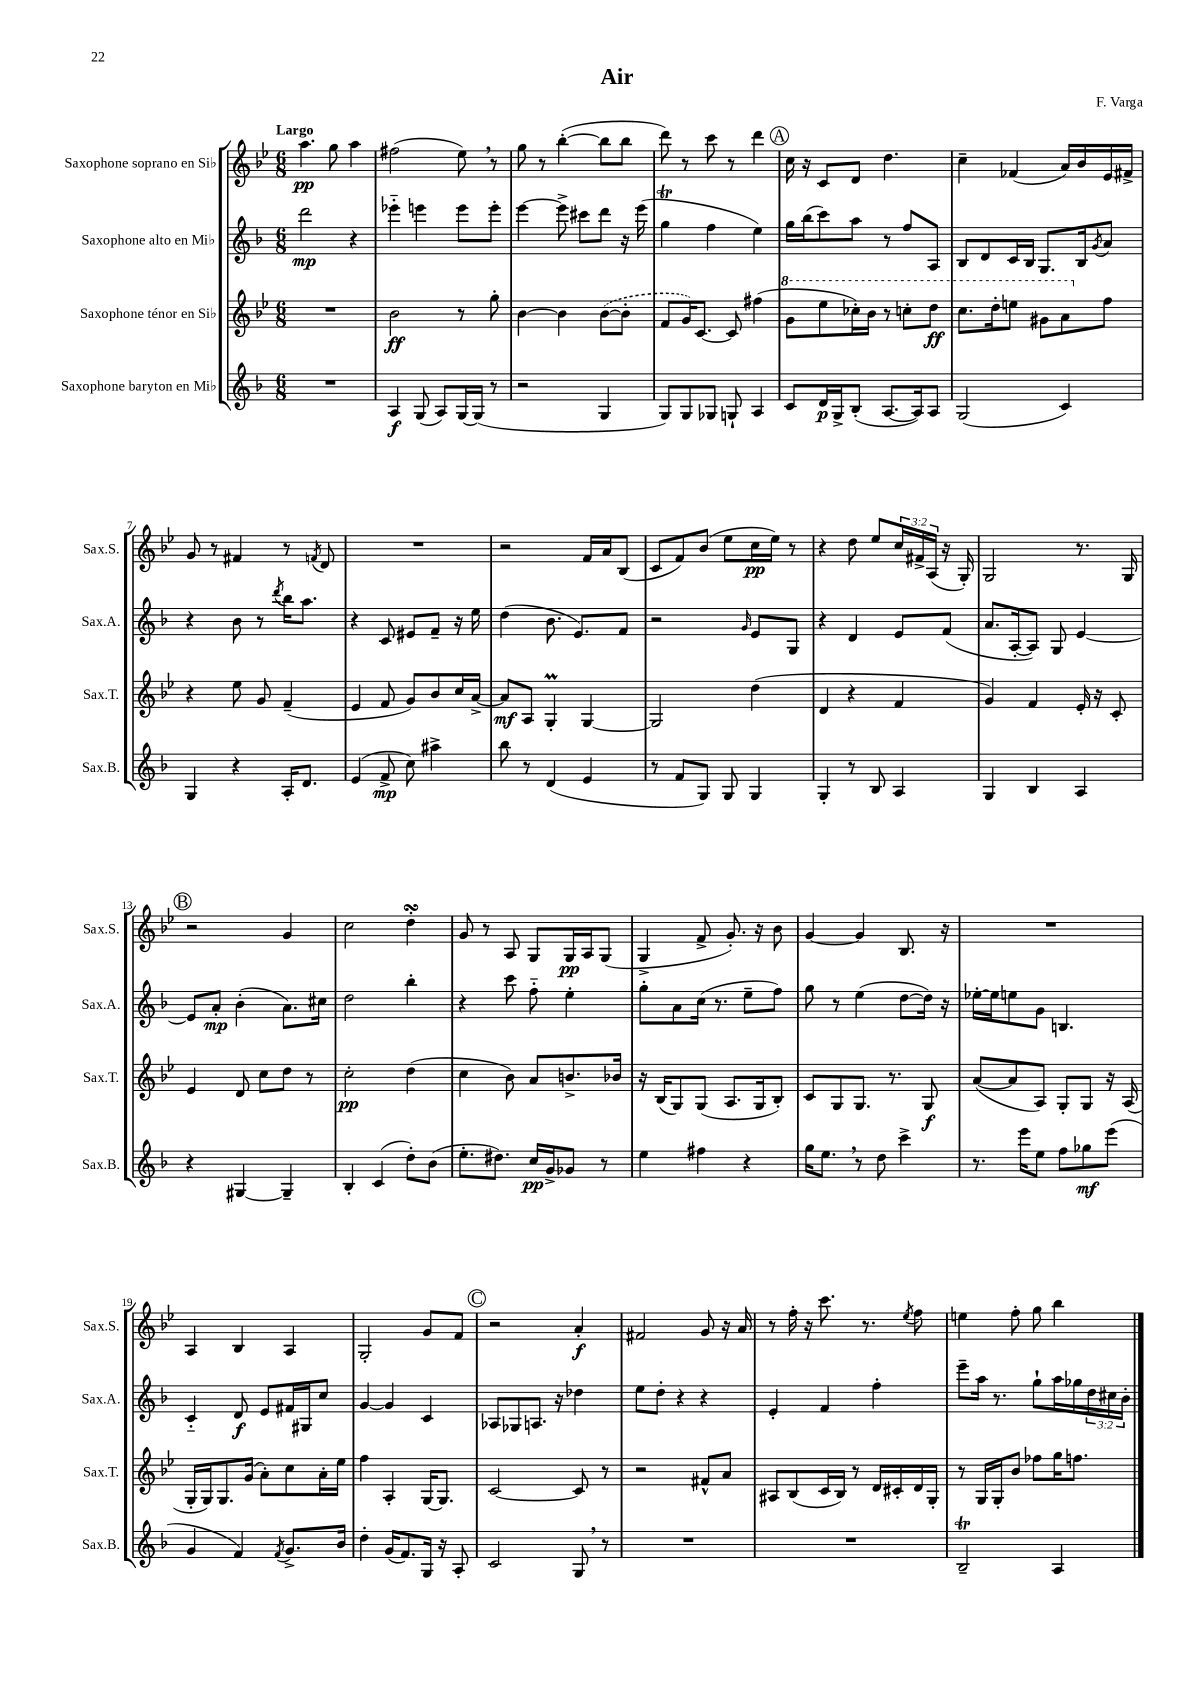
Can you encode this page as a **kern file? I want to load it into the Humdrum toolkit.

**kern	**dynam	**kern	**dynam	**kern	**dynam	**kern	**dynam
*part4	*part4	*part3	*part3	*part2	*part2	*part1	*part1
*staff4	*staff4	*staff3	*staff3	*staff2	*staff2	*staff1	*staff1
*I"Saxophone baryton en Mi♭	*	*I"Saxophone ténor en Si♭	*	*I"Saxophone alto en Mi♭	*	*I"Saxophone soprano en Si♭	*
*I'Sax.B.	*	*I'Sax.T.	*	*I'Sax.A.	*	*I'Sax.S.	*
*clefG2	*	*clefG2	*	*clefG2	*	*clefG2	*
*k[b-]	*	*k[b-e-]	*	*k[b-]	*	*k[b-e-]	*
*M6/8	*	*M6/8	*	*M6/8	*	*M6/8	*
=1	=1	=1	=1	=1	=1	=1	=1
!	!	!	!	!	!	!LO:TX:a:B:t=Largo	!
2.r	.	2.r	.	2ddd\	mp	4.aa\	pp
.	.	.	.	.	.	8gg\	.
.	.	.	.	4r	.	4aa\	.
=2	=2	=2	=2	=2	=2	=2	=2
4A/	f	2b-\	ff	4eee-X\	.	(2ff#X\	.
(8G/	.	.	.	4eeen\	.	.	.
8A/L)	.	.	.	.	.	.	.
[16G/L	.	8r	.	8eee\L	.	8ee-,\)	.
(16G/JJ]	.	.	.	.	.	.	.
8r	.	8gg'\	.	8eee'\J	.	8r	.
=3	=3	=3	=3	=3	=3	=3	=3
2r	.	[4b-\	.	[4eee\	.	8gg\	.
.	.	.	.	.	.	8r	.
.	.	4b-\]	.	8eee^\]	.	([4bb-'\	.
.	.	.	.	8ccc#X\L	.	.	.
4G/	.	([8b-\L	.	8ddd\J	.	8bb-\L]	.
.	.	8b-'\J]	.	16r	.	8bb-\J	.
.	.	.	.	(16eee\	.	.	.
=4	=4	=4	=4	=4	=4	=4	=4
8G/L)	.	8f/L	.	4ggT\	.	8ddd\)	.
8G/	.	16g/K)	.	.	.	8r	.
.	.	[8.c/J	.	.	.	.	.
8G-X/J	.	.	.	4ff\	.	8ccc\	.
8Gn`/	.	8c/]	.	.	.	8r	.
4A/	.	(4ff#X\	.	4ee\)	.	4ddd\	.
!!LO:REH:place=s1:t=A
=5	=5	=5	=5	=5	=5	=5	=5
*	*	*8va	*	*	*	*	*
8c/L	.	8gg\L	.	16gg\LL	.	16cc\	.
.	.	.	.	(16bb-\J	.	16r	.
16d/L	p	8eee-\	.	8ccc\)	.	8c/L	.
16G^/J	.	.	.	.	.	.	.
(8B-'/J	.	16ccc-X'\L)	.	8aa\J	.	8d/J	.
.	.	16bb-\JJ	.	.	.	.	.
[8.A/L	.	8r	.	8r	.	4.dd\	.
.	.	8cccn'\L	.	8ff/L	.	.	.
16A/k])	.	.	.	.	.	.	.
8A/J	.	8ddd\J	ff	8A/J	.	.	.
=6	=6	=6	=6	=6	=6	=6	=6
(2G/	.	8.ccc\L	.	8B-/L	.	4cc~\	.
.	.	.	.	8d/	.	.	.
.	.	16ddd'\k	.	.	.	.	.
.	.	8eeen\J	.	16c/L	.	(4f-X/	.
.	.	.	.	16B-/JJ	.	.	.
.	.	8gg#X\L	.	8.G/L	.	.	.
4c/)	.	8aa\	.	.	.	16a/LL)	.
.	.	.	.	16B-/k	.	16b-/	.
.	.	.	.	8qg/	.	.	.
*	*	*X8va	*	*	*	*	*
.	.	8ff\J	.	8a/J	.	16e-/	.
.	.	.	.	.	.	16f#X^/JJ	.
!!LO:LB:g=z
=7	=7	=7	=7	=7	=7	=7	=7
4G/	.	4r	.	4r	.	8g/	.
.	.	.	.	.	.	8r	.
4r	.	8ee-\	.	8b-\	.	4f#X/	.
.	.	8g/	.	8r	.	.	.
.	.	.	.	8qddd/	.	.	.
16A'/KL	.	(4f~/	.	16bb-\KL	.	8r	.
8.d/J	.	.	.	8.aa\J	.	.	.
.	.	.	.	.	.	8qfn/	.
.	.	.	.	.	.	8d/	.
=8	=8	=8	=8	=8	=8	=8	=8
(4e/	.	4e-/	.	4r	.	2.r	.
8f^/	mp	8f/	.	8c/	.	.	.
8cc\)	.	8g/L)	.	8e#X/L	.	.	.
4aa#X^\	.	8b-/	.	8f~/J	.	.	.
.	.	16cc/L	.	16r	.	.	.
.	.	[16a^/JJ	.	16ee\	.	.	.
=9	=9	=9	=9	=9	=9	=9	=9
8bb-\	.	8a/L]	mf	(4dd\	.	2r	.
8r	.	8A/J	.	.	.	.	.
(4d/	.	4GM'/	.	8.b-\	.	.	.
.	.	.	.	8.e/L)	.	.	.
4e/	.	[4G/	.	.	.	16f/LL	.
.	.	.	.	.	.	16a/J	.
.	.	.	.	8f/J	.	(8B-/J	.
=10	=10	=10	=10	=10	=10	=10	=10
8r	.	2G/]	.	2r	.	8c/L	.
8f/L	.	.	.	.	.	8f/)	.
8G/J)	.	.	.	.	.	(8b-/J	.
8G/	.	.	.	.	.	8ee-\L	.
.	.	.	.	16qqg/	.	.	.
4G/	.	(4dd\	.	8e/L	.	16cc\L	pp
.	.	.	.	.	.	16ee-\JJ)	.
.	.	.	.	8G/J	.	8r	.
=11	=11	=11	=11	=11	=11	=11	=11
4G'/	.	4d/	.	4r	.	4r	.
8r	.	4r	.	4d/	.	8dd\	.
8B-/	.	.	.	.	.	8ee-/L	.
4A/	.	4f/	.	8e/L	.	24cc/L	.
.	.	.	.	.	.	24f#X^/	.
.	.	.	.	.	.	(24A/JJ	.
.	.	.	.	(8f/J	.	16r	.
.	.	.	.	.	.	16G'/)	.
=12	=12	=12	=12	=12	=12	=12	=12
4G/	.	4g/)	.	8.a/L	.	2G/	.
.	.	.	.	[16A'/k	.	.	.
4B-/	.	4f/	.	8A/J])	.	.	.
.	.	.	.	8G/	.	.	.
4A/	.	16e-'/	.	[4e/	.	8.r	.
.	.	16r	.	.	.	.	.
.	.	8c'/	.	.	.	.	.
.	.	.	.	.	.	16G/	.
!!LO:LB:g=z
!!LO:REH:place=s1:t=B
=13	=13	=13	=13	=13	=13	=13	=13
4r	.	4e-/	.	8e/L]	.	2r	.
.	.	.	.	8a'/J	mp	.	.
[4G#X/	.	8d/	.	(4b-'\	.	.	.
.	.	8cc\L	.	.	.	.	.
4G#~/]	.	8dd\J	.	8.a\L)	.	4g/	.
.	.	8r	.	.	.	.	.
.	.	.	.	16cc#X\Jk	.	.	.
=14	=14	=14	=14	=14	=14	=14	=14
4B-'/	.	2cc'\	pp	2dd\	.	2cc\	.
(4c/	.	.	.	.	.	.	.
8dd'\L)	.	(4dd\	.	4bb-'\	.	4ddsSsS'\	.
(8b-\J	.	.	.	.	.	.	.
=15	=15	=15	=15	=15	=15	=15	=15
8.ee'\L	.	4cc\	.	4r	.	8g/	.
.	.	.	.	.	.	8r	.
8.dd#X\J)	.	.	.	.	.	.	.
.	.	8b-\)	.	8ccc\	.	8A/	.
16cc/LL	pp	8a/L	.	8ff\	.	8G/L	.
16g^/J	.	.	.	.	.	.	.
8g-X/J	.	8.bn^/	.	4ee'\	.	16G/L	pp
.	.	.	.	.	.	16A/J	.
8r	.	.	.	.	.	(8G/J	.
.	.	16b-X/Jk	.	.	.	.	.
=16	=16	=16	=16	=16	=16	=16	=16
4ee\	.	16r	.	8gg'\L	.	4G^/	.
.	.	(16B-/KL	.	.	.	.	.
.	.	8G/)	.	8a\	.	.	.
4ff#X\	.	(8G/J	.	(16cc\Jk	.	8f^/	.
.	.	.	.	8.r	.	.	.
.	.	8.A/L	.	.	.	8.g'/)	.
4r	.	.	.	8ee~\L	.	.	.
.	.	16G/k	.	.	.	16r	.
.	.	8B-'/J)	.	8ff\J)	.	8b-\	.
=17	=17	=17	=17	=17	=17	=17	=17
16gg\KL	.	8c/L	.	8gg\	.	[4g/	.
8.ee,\J	.	.	.	.	.	.	.
.	.	8G/	.	8r	.	.	.
8r	.	8.G/J	.	(4ee\	.	4g/]	.
8dd\	.	.	.	.	.	.	.
.	.	8.r	.	.	.	.	.
4ccc^\	.	.	.	[8dd\L	.	8.B-/	.
.	.	8G/	f	16dd\Jk])	.	.	.
.	.	.	.	16r	.	16r	.
=18	=18	=18	=18	=18	=18	=18	=18
8.r	.	([8a/L	.	[16ee-X'\LL	.	2.r	.
.	.	.	.	16ee-\J]	.	.	.
.	.	8a/]	.	8een\	.	.	.
16eee\KL	.	.	.	.	.	.	.
8ee\J	.	8A/J)	.	8g\J	.	.	.
8ff\L	.	8G'/L	.	4.Bn/	.	.	.
8gg-X\	mf	8G/J	.	.	.	.	.
(8eee\J	.	16r	.	.	.	.	.
.	.	(16A/	.	.	.	.	.
!!LO:LB:g=z
=19	=19	=19	=19	=19	=19	=19	=19
4g/	.	16G'/LL	.	4c/	.	4A/	.
.	.	16G/J)	.	.	.	.	.
.	.	8.G/	.	.	.	.	.
4f/)	.	.	.	8d/	f	4B-/	.
.	.	(16g/Jk	.	.	.	.	.
.	.	8a'\L)	.	8e/L	.	.	.
8qf/	.	.	.	.	.	.	.
8.g^/L	.	8cc\	.	16f#X/L	.	4A/	.
.	.	.	.	16G#X/J	.	.	.
.	.	16a'\L	.	8cc/J	.	.	.
16b-/Jk	.	16ee-\JJ	.	.	.	.	.
=20	=20	=20	=20	=20	=20	=20	=20
4dd'\	.	4ff\	.	[4g/	.	2G'/	.
(16g/KL	.	4A'/	.	4g/]	.	.	.
8.f/)	.	.	.	.	.	.	.
16G/Jk	.	[16G/KL	.	4c/	.	8g/L	.
16r	.	8.G/J]	.	.	.	.	.
8A'/	.	.	.	.	.	8f/J	.
!!LO:REH:place=s1:t=C
=21	=21	=21	=21	=21	=21	=21	=21
2c/	.	[2c/	.	8A-X/L	.	2r	.
.	.	.	.	8G-X/	.	.	.
.	.	.	.	8.An/J	.	.	.
.	.	.	.	16r	.	.	.
8G,/	.	8c/]	.	4dd-X\	.	4a'/	f
8r	.	8r	.	.	.	.	.
=22	=22	=22	=22	=22	=22	=22	=22
2.r	.	2r	.	8ee\L	.	2f#X/	.
.	.	.	.	8dd'\J	.	.	.
.	.	.	.	4r	.	.	.
.	.	8f#X^^/L	.	4r	.	8g/	.
.	.	8a/J	.	.	.	16r	.
.	.	.	.	.	.	16a/	.
=23	=23	=23	=23	=23	=23	=23	=23
2.r	.	8A#X/L	.	4e'/	.	8r	.
.	.	(8B-/	.	.	.	16ff'\	.
.	.	.	.	.	.	16r	.
.	.	16c/L	.	4f/	.	8.ccc\	.
.	.	16B-/JJ)	.	.	.	.	.
.	.	8r	.	.	.	.	.
.	.	.	.	.	.	8.r	.
.	.	16d/LL	.	4ff'\	.	.	.
.	.	16c#X'/	.	.	.	.	.
.	.	.	.	.	.	8qee-/	.
.	.	16d/	.	.	.	8ff\	.
.	.	16G'/JJ	.	.	.	.	.
=24	=24	=24	=24	=24	=24	=24	=24
2B-T~/	.	8r	.	8eee~\L	.	4een\	.
.	.	16G/LL	.	16aa\Jk	.	.	.
.	.	16G'/J	.	8.r	.	.	.
.	.	8b-/J	.	.	.	8ff'\	.
.	.	8ff-X\L	.	8gg`\L	.	8gg\	.
4A/	.	16gg\K	.	16aa\L	.	4bb-\	.
.	.	8.ffn\J	.	16gg-X\	.	.	.
.	.	.	.	24dd\	.	.	.
.	.	.	.	24cc#X\	.	.	.
.	.	.	.	24b-'\JJ	.	.	.
==	==	==	==	==	==	==	==
*-	*-	*-	*-	*-	*-	*-	*-
